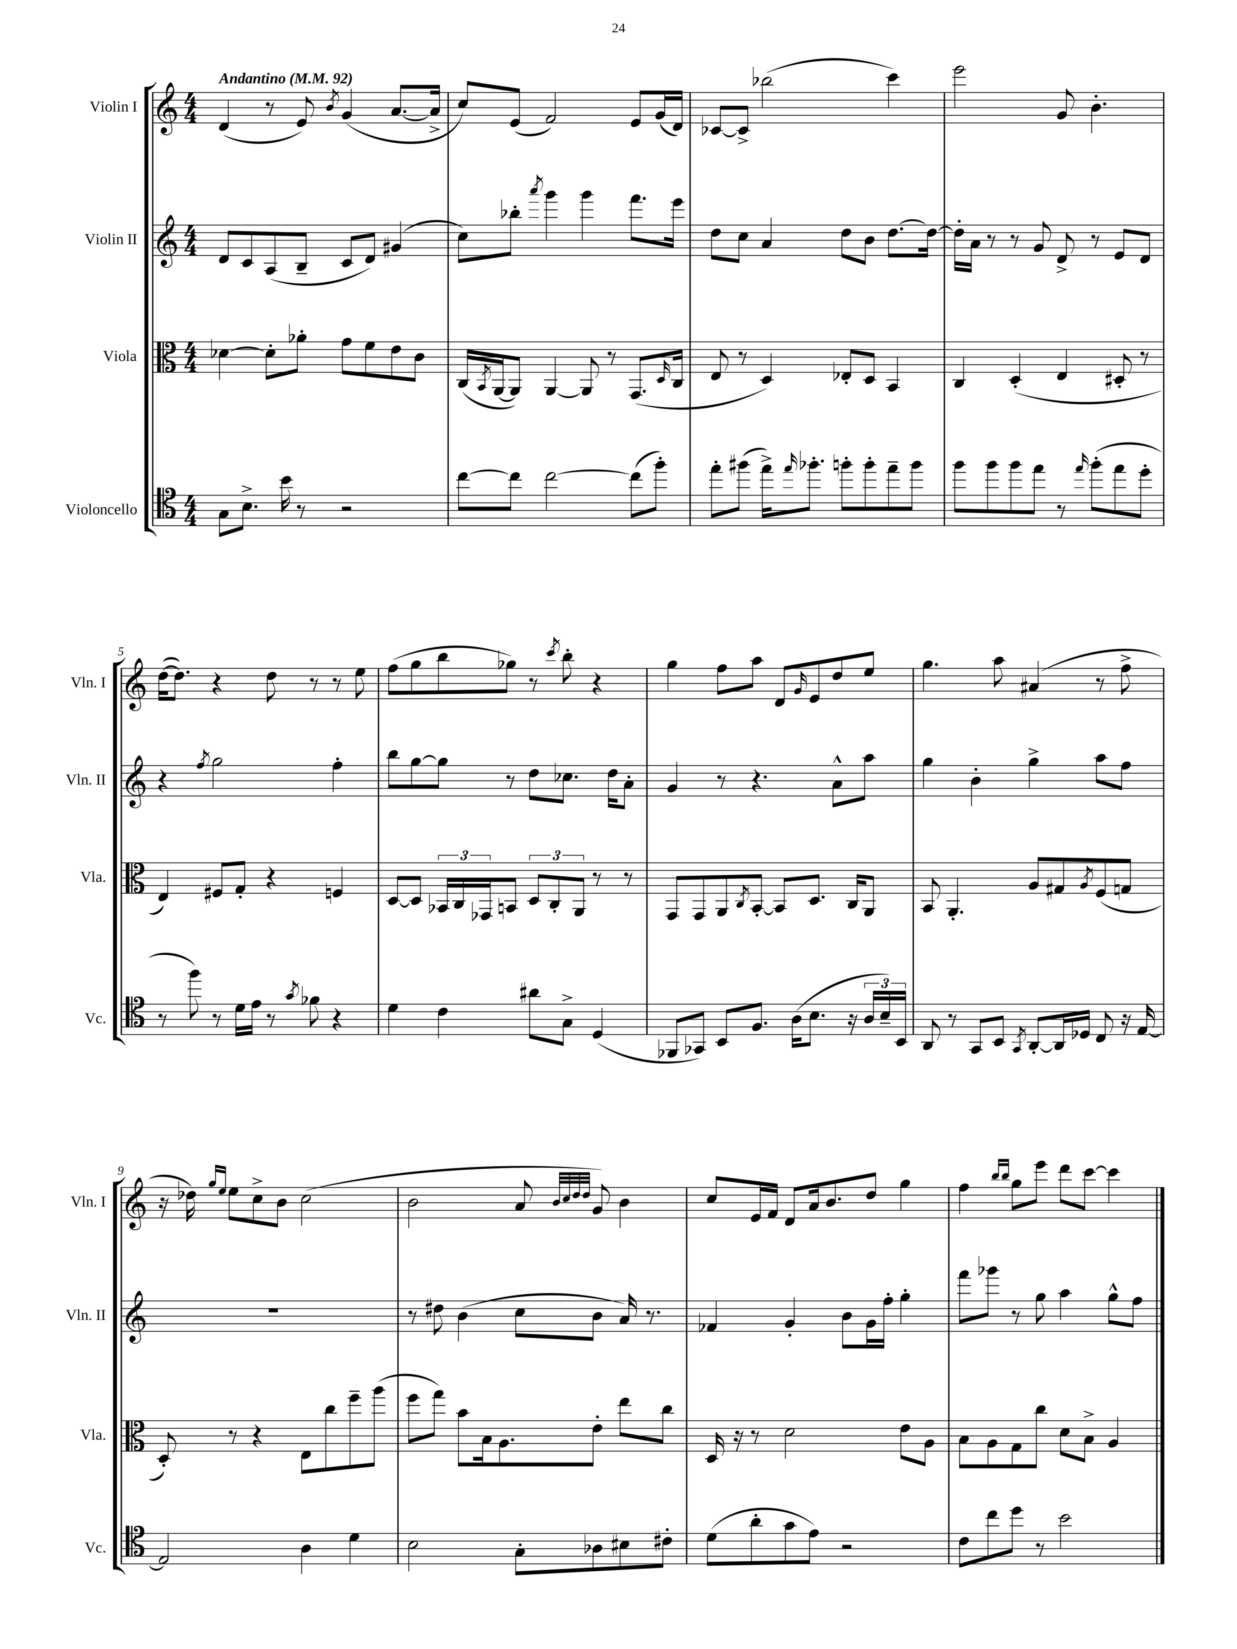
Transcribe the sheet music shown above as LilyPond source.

<<
\new StaffGroup <<
\new Staff = "s0" \with { instrumentName = "Violin I" shortInstrumentName = "Vln. I" } {
    \clef treble \key c \major \numericTimeSignature \time 4/4 \tempo "Andantino" 4 = 92
    d'4( r8 e'8) \acciaccatura { b'8 } g'4( a'8.~ a'16-> |
    c''8) e'8( f'2) e'8 g'16( d'16) |
    ces'8~ ces'8-> bes''2( c'''4) |
    e'''2 g'8 b'4.-. |
    d''16~( d''8.) r4 d''8 r8 r8 e''8 |
    f''8( g''8 b''8 ges''8) r8 \acciaccatura { c'''8 } b''8-. r4 |
    g''4 f''8 a''8 d'8 \grace { g'16 } e'8 d''8 e''8 |
    g''4. a''8 ais'4( r8 f''8-> |
    r16 des''16) \grace { g''16 e''16 } e''8 c''8-> b'8 c''2( |
    b'2 a'8 \grace { b'32 c''32 d''32 d''32 } g'8) b'4 |
    c''8 e'16 f'16 d'8 a'16 b'8. d''8 g''4 |
    f''4 \grace { b''16 b''16 } g''8 e'''8 d'''8 c'''8~ c'''4 \bar "|." |
}
\new Staff = "s1" \with { instrumentName = "Violin II" shortInstrumentName = "Vln. II" } {
    \clef treble \key c \major \numericTimeSignature \time 4/4
    d'8 c'8 a8( b8-- c'8 d'8) gis'4( |
    c''8) bes''8-. \acciaccatura { a'''8 } g'''4 g'''4 f'''8. e'''16 |
    d''8 c''8 a'4 d''8 b'8 d''8.~ d''16~ |
    d''16-. a'16 r8 r8 g'8 d'8-> r8 e'8 d'8 |
    r4 \acciaccatura { f''8 } g''2 f''4-. |
    b''8 g''8~ g''8 r8 d''8 ces''8. d''16 a'8-. |
    g'4 r8 r4. a'8-^ a''8 |
    g''4 b'4-. g''4-> a''8 f''8 |
    R1 |
    r8 dis''8 b'4( c''8 b'8 a'16) r8. |
    fes'4 g'4-. b'8 g'16 f''16-. g''4-. |
    f'''8 ges'''8 r8 g''8 a''4 g''8-^ f''8 \bar "|." |
}
\new Staff = "s2" \with { instrumentName = "Viola" shortInstrumentName = "Vla." } {
    \clef alto \key c \major \numericTimeSignature \time 4/4
    des'4~ des'8-. aes'8-. g'8 f'8 e'8 c'8 |
    c16( \acciaccatura { b,8 } a,16~ a,8) a,4~ a,8 r8 g,8.( \grace { d16 } c16 |
    e8 r8 d4) ees8-. d8 b,4 |
    c4 d4-.( e4 dis8-. r8 |
    e4) fis8 g8-. r4 f4 |
    d8~ d8 \tuplet 3/2 { bes,16 c16 ges,16 } b,8 \tuplet 3/2 { d8 c8-. a,8 } r8 r8 |
    g,8 g,8 a,8 \acciaccatura { c8 } b,8~-. b,8 d8. c16 a,8 |
    b,8 a,4.-. a8 gis8 \acciaccatura { a8 } f8( g8 |
    d8-.) r8 r4 e8 c''8 f''8-- a''8( |
    f''8 g''8) b'8 b16 a8. e'8-. e''8 c''8 |
    d16 r16 r8 d'2 e'8 a8 |
    b8 a8 g8 c''8 d'8 b8-> a4 \bar "|." |
}
\new Staff = "s3" \with { instrumentName = "Violoncello" shortInstrumentName = "Vc." } {
    \clef tenor \key c \major \numericTimeSignature \time 4/4
    g8 b8.-> b'16 r8 r2 |
    c''8~ c''8 c''2~ c''8( f''8-.) |
    e''8-. fis''8( e''16->) \grace { e''16 } fes''8.-. f''8-. f''8-. e''8-- f''8 |
    f''8 f''8 f''8 e''8 r8 \grace { e''16 } f''8-.( e''8 d''8-. |
    r8 f''8) r8 d'16 e'16 r8 \acciaccatura { g'8 } fes'8 r4 |
    d'4 c'4 ais'8 g8-> d4( |
    fes,8 ges,8) b,8 f8. a16( b8. r16 \tuplet 3/2 { a16 b16--) b,16 } |
    a,8 r8 g,8 b,8 \acciaccatura { g,8 } a,8~-. a,16 des16 c8 r16 e16~ |
    e2 a4 d'4 |
    b2 g8-. aes8 bis8 cis'8-. |
    d'8( a'8-. g'8 e'8) r2 |
    c'8 c''8 d''8 r8 b'2 \bar "|." |
}
>>
>>
